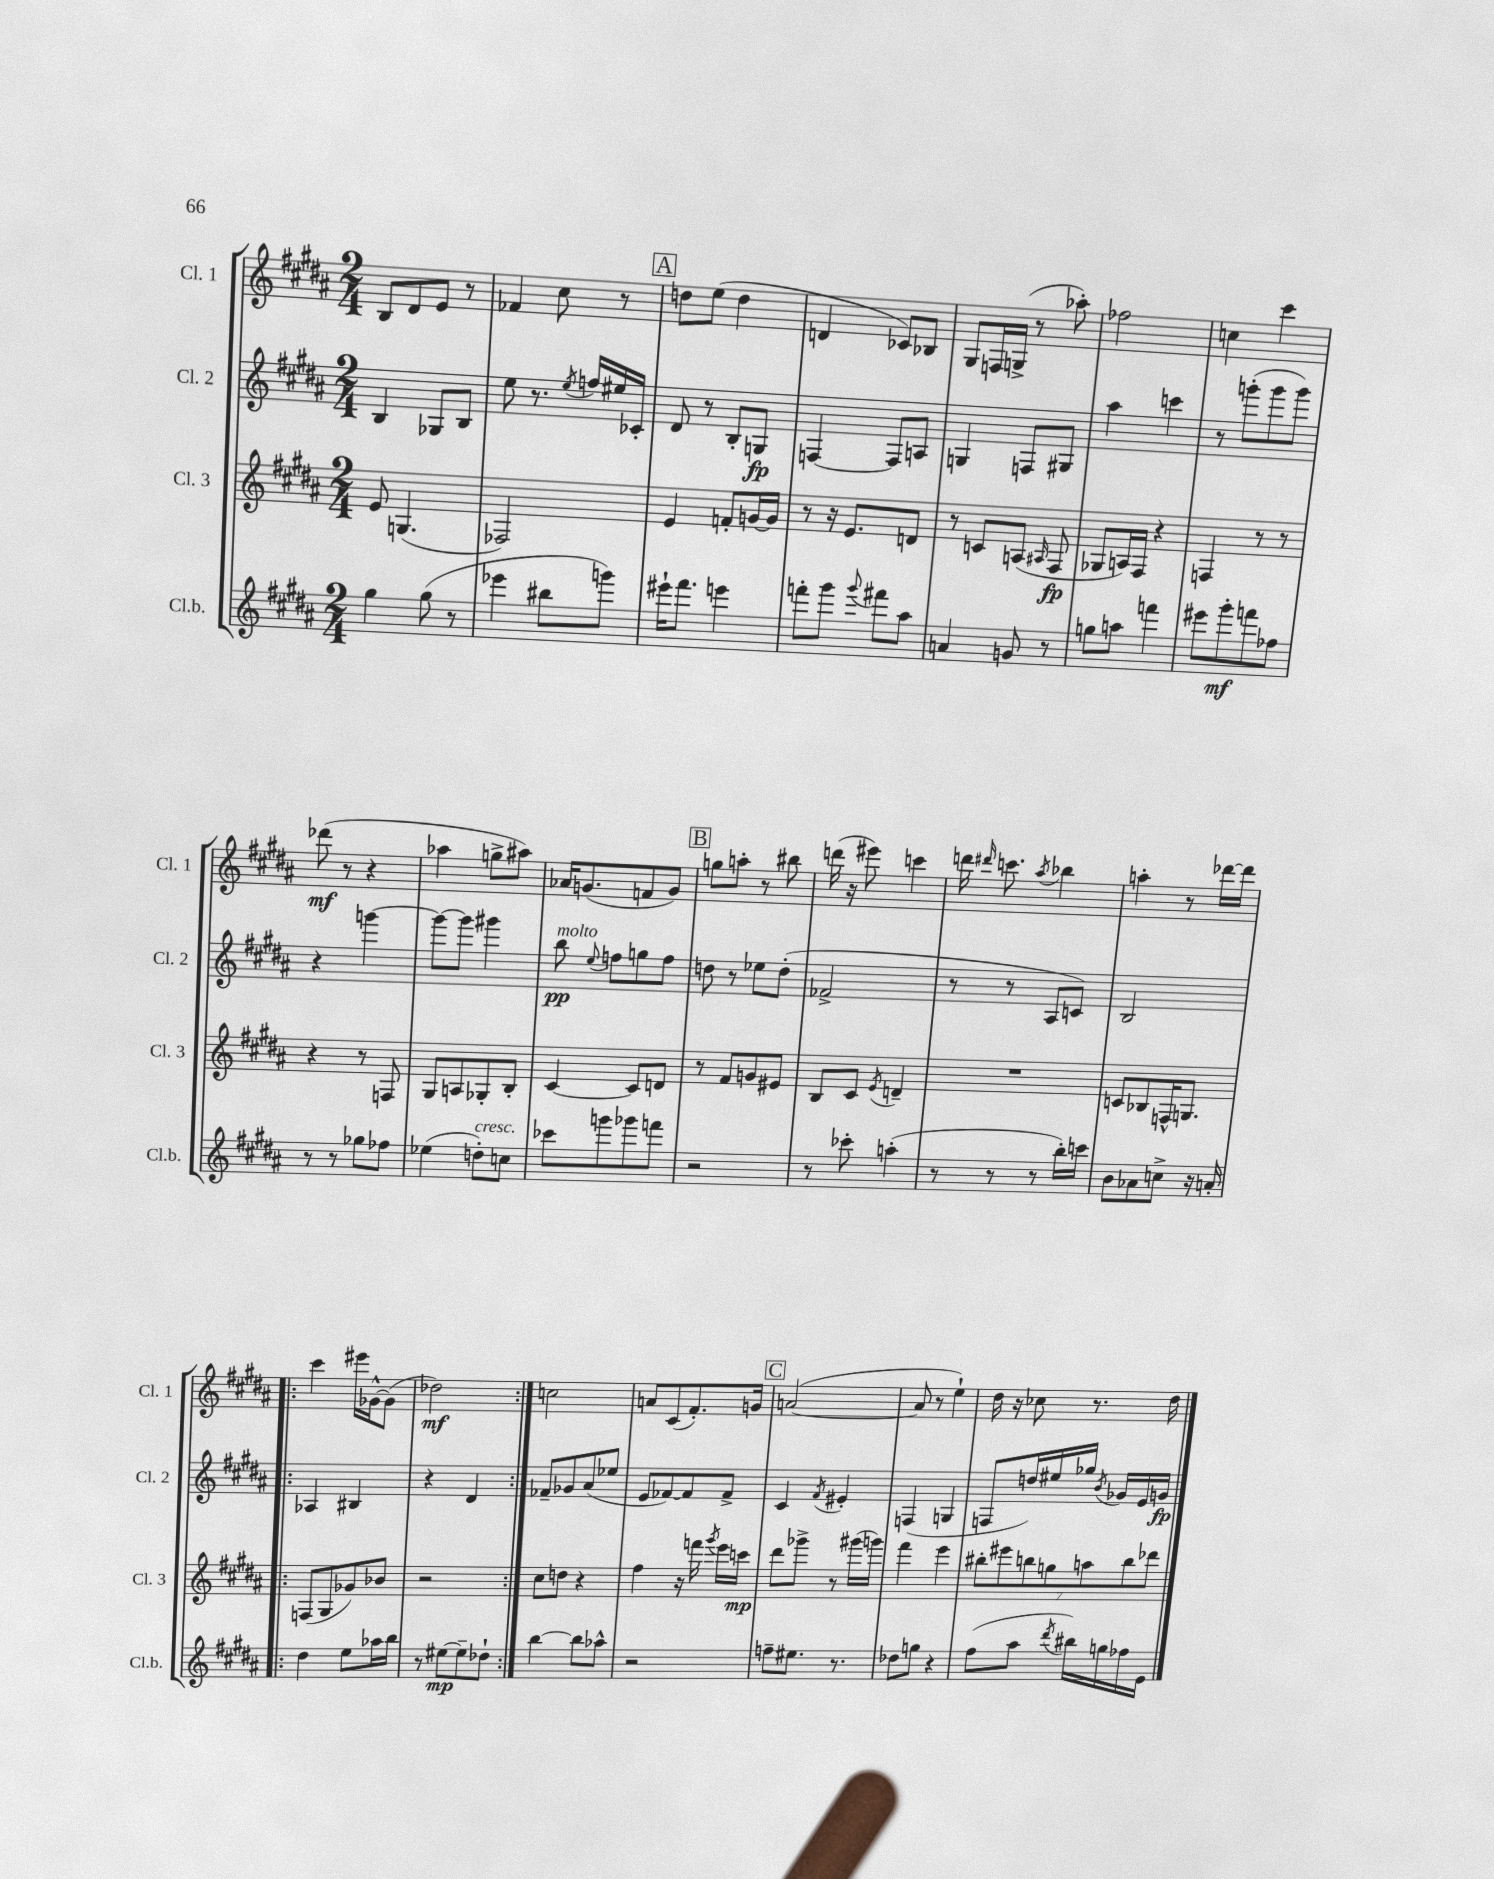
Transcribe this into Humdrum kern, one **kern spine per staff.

**kern	**dynam	**kern	**dynam	**kern	**dynam	**kern	**dynam
*part4	*part4	*part3	*part3	*part2	*part2	*part1	*part1
*staff4	*staff4	*staff3	*staff3	*staff2	*staff2	*staff1	*staff1
*I"Cl.b.	*	*I"Cl. 3	*	*I"Cl. 2	*	*I"Cl. 1	*
*I'Cl.b.	*	*I'Cl. 3	*	*I'Cl. 2	*	*I'Cl. 1	*
*clefG2	*	*clefG2	*	*clefG2	*	*clefG2	*
*k[f#c#g#d#a#]	*	*k[f#c#g#d#a#]	*	*k[f#c#g#d#a#]	*	*k[f#c#g#d#a#]	*
*M2/4	*	*M2/4	*	*M2/4	*	*M2/4	*
=3	=3	=3	=3	=3	=3	=3	=3
4gg#\	.	8e/	.	4B/	.	8B/L	.
.	.	(4.Gn/	.	.	.	8d#/	.
(8gg#\	.	.	.	8G-X/L	.	8e/J	.
8r	.	.	.	8B/J	.	8r	.
=4	=4	=4	=4	=4	=4	=4	=4
4eee-X\	.	2F-X/)	.	8ee\	.	4f-X/	.
.	.	.	.	8.r	.	.	.
8bb#X\L	.	.	.	.	.	8cc#\	.
.	.	.	.	8qee/	.	.	.
.	.	.	.	16ffn/LL	.	.	.
8gggn\J)	.	.	.	16ee#X/	.	8r	.
.	.	.	.	16c-X'/JJ	.	.	.
!!LO:REH:place=s1:t=A
=5	=5	=5	=5	=5	=5	=5	=5
16eee#X`\KL	.	4e/	.	8d#/	.	8ddn\L	.
8.fff#\J	.	.	.	.	.	.	.
.	.	.	.	8r	.	(8ee\J	.
4eeen\	.	8fn'/L	.	8B'/L	.	4dd\	.
.	.	[16gn/L	.	8Gn/J	fp	.	.
.	.	16g/JJ]	.	.	.	.	.
=6	=6	=6	=6	=6	=6	=6	=6
8fffn'\L	.	8r	.	[4Fn/	.	4dn/	.
8ggg#\J	.	16r	.	.	.	.	.
.	.	8.e/L	.	.	.	.	.
8qqggg#/	.	.	.	.	.	.	.
8fff#X\L	.	.	.	8F/L]	.	8c-X/L)	.
8aa#\J	.	8dn/J	.	8An/J	.	8B-X/J	.
=7	=7	=7	=7	=7	=7	=7	=7
4an/	.	8r	.	4Gn/	.	8G#/L	.
.	.	8cn/L	.	.	.	16Fn/L	.
.	.	.	.	.	.	(16Gn^/JJ	.
8gn/	.	(8An/J	.	8Fn/L	.	8r	.
.	.	16qqA#X/	.	.	.	.	.
8r	.	8F#/	fp	8G#X/J	.	8aa-X'\)	.
=8	=8	=8	=8	=8	=8	=8	=8
8ggn\L	.	8G-X/L	.	4aa#\	.	2ff-X\	.
8aan\J	.	16An/L)	.	.	.	.	.
.	.	16F#/JJ	.	.	.	.	.
4fffn\	.	4r	.	4cccn\	.	.	.
=9	=9	=9	=9	=9	=9	=9	=9
8eee#X\L	.	4Fn/	.	8r	.	4ccn\	.
8ggg#'\	mf	.	.	(8gggn'\L	.	.	.
8fffn\	.	8r	.	8ggg\	.	4ccc#\	.
8ff-X\J	.	8r	.	8ggg\J)	.	.	.
!!LO:LB:g=z
=10	=10	=10	=10	=10	=10	=10	=10
8r	.	4r	.	4r	.	(8ddd-X\	mf
8r	.	.	.	.	.	8r	.
8gg-X\L	.	8r	.	[4gggn\	.	4r	.
8ff-X\J	.	8Fn/	.	.	.	.	.
=11	=11	=11	=11	=11	=11	=11	=11
(4ee-X\	.	8G#/L	.	8ggg\L_	.	4aa-X\	.
.	.	8An/	.	8ggg\J]	.	.	.
!LO:TX:a:i:t=cresc.	!	!	!	!	!	!	!
8ddn'\L)	.	8G-X'/	.	4ggg#X\	.	8ggn^\L	.
8ccn\J	.	8B'/J	.	.	.	8aa#X\J)	.
=12	=12	=12	=12	=12	=12	=12	=12
!	!	!	!	!LO:TX:a:i:t=molto	!	!	!
8ccc-X\L	.	[4c#/	.	8bb\	pp	16a-X/KL	.
.	.	.	.	.	.	(8.gn/	.
.	.	.	.	8qqee/	.	.	.
8gggn\	.	.	.	8ffn\L	.	.	.
8ggg-X\	.	8c#/L]	.	8ggn\	.	8fn/	.
8fffn\J	.	8dn/J	.	8ff\J	.	8g/J)	.
!!LO:REH:place=s1:t=B
=13	=13	=13	=13	=13	=13	=13	=13
2r	.	8r	.	8ddn\	.	8ggn\L	.
.	.	8f#/L	.	8r	.	8aan'\J	.
.	.	8gn/	.	8ee-X\L	.	8r	.
.	.	8e#X/J	.	(8dd'\J	.	8bb#X\	.
=14	=14	=14	=14	=14	=14	=14	=14
8r	.	8B/L	.	2f-X^/	.	(16dddn\	.
.	.	.	.	.	.	16r	.
8ccc-X'\	.	8c#/J	.	.	.	8eee#X\)	.
.	.	8qe/	.	.	.	.	.
(4aan'\	.	4dn~/	.	.	.	4cccn\	.
=15	=15	=15	=15	=15	=15	=15	=15
8r	.	2r	.	8r	.	16dddn\	.
.	.	.	.	.	.	16qqddd#X/	.
.	.	.	.	.	.	8.cccn\	.
8r	.	.	.	8r	.	.	.
.	.	.	.	.	.	8qaa#/	.
8r	.	.	.	8A#/L	.	4bb-X\	.
16bb'\LL)	.	.	.	8cn/J)	.	.	.
16cccn\JJ	.	.	.	.	.	.	.
=16	=16	=16	=16	=16	=16	=16	=16
8b\L	.	8cn/L	.	2B/	.	4aan'\	.
8a-X\	.	8B-X/	.	.	.	.	.
8ccn^\J	.	16Fn^^/K	.	.	.	8r	.
.	.	8.Gn/J	.	.	.	.	.
16r	.	.	.	.	.	[16ddd-X\LL	.
16an'/	.	.	.	.	.	16ddd-\JJ]	.
!!LO:LB:g=z
=17!|:	=17!|:	=17!|:	=17!|:	=17!|:	=17!|:	=17!|:	=17!|:
4dd#\	.	(8Fn/L	.	4A-X/	.	4ccc#\	.
.	.	8G#/	.	.	.	.	.
8ee\L	.	8g-X/)	.	4B#X/	.	16eee#X\LL	.
.	.	.	.	.	.	[16g-X^^\J	.
16aa-X\L	.	8b-X/J	.	.	.	(8g-\J]	.
16bb\JJ	.	.	.	.	.	.	.
=18	=18	=18	=18	=18	=18	=18	=18
8r	.	2r	.	4r	.	2dd-X\)	mf
[8ee#X\L	mp	.	.	.	.	.	.
8ee#~\]	.	.	.	4d#/	.	.	.
8dd-X`\J	.	.	.	.	.	.	.
=19:|!	=19:|!	=19:|!	=19:|!	=19:|!	=19:|!	=19:|!	=19:|!
[4bb\	.	8cc#\L	.	8f-X~/L	.	2ccn\	.
.	.	8ddn\J	.	8g-X/	.	.	.
8bb\L]	.	4r	.	(8a#/	.	.	.
8aa-X^^\J	.	.	.	8ee-X/J	.	.	.
=20	=20	=20	=20	=20	=20	=20	=20
2r	.	4ff#\	.	8e/L	.	8an/L	.
.	.	.	.	[8f-X/)	.	(8c#/	.
.	.	16r	.	8f-/]	.	8.f#'/)	.
.	.	16fffn\	.	.	.	.	.
.	.	8qggg#/	.	.	.	.	.
.	.	16eee\LL	.	8f-^/J	.	.	.
.	.	16cccn\JJ	mp	.	.	16gn/Jk	.
!!LO:REH:place=s1:t=C
=21	=21	=21	=21	=21	=21	=21	=21
8ffn~\L	.	8ddd#\L	.	4c#/	.	([2an/	.
8.ee#X\J	.	8ggg-X^\J	.	.	.	.	.
.	.	.	.	8qf#/	.	.	.
.	.	8r	.	4e#X'/	.	.	.
8.r	.	.	.	.	.	.	.
.	.	(16ggg#X\LL	.	.	.	.	.
.	.	16gggn\JJ)	.	.	.	.	.
=22	=22	=22	=22	=22	=22	=22	=22
8dd-X\L	.	4fff#\	.	(4Fn/	.	8a/]	.
8ggn\J	.	.	.	.	.	8r	.
4r	.	4eee\	.	4Gn/	.	4ee`\)	.
=23	=23	=23	=23	=23	=23	=23	=23
(8ff#\L	.	14bb#X'\L	.	8Fn/L	.	16dd#\	.
.	.	.	.	.	.	16r	.
.	.	14eee#X\	.	.	.	.	.
8aa#\J	.	.	.	16ddn/L)	.	8cc-X\	.
.	.	14bbn\	.	.	.	.	.
.	.	.	.	16ee#X/	.	.	.
.	.	14ggn\	.	.	.	.	.
8qddd#/	.	.	.	.	.	.	.
16bb#X\LL)	.	.	.	16gg-X/JJ	.	8.r	.
.	.	14aan\	.	.	.	.	.
.	.	.	.	8qb/	.	.	.
16ggn\	.	.	.	16g-X/LL	.	.	.
.	.	14bb\	.	.	.	.	.
16ff-X\	.	.	.	16e/	.	.	.
.	.	14ddd-X\J	.	.	.	.	.
16e\JJ	.	.	.	16gn/JJ	fp	16dd#\	.
==	==	==	==	==	==	==	==
*-	*-	*-	*-	*-	*-	*-	*-
